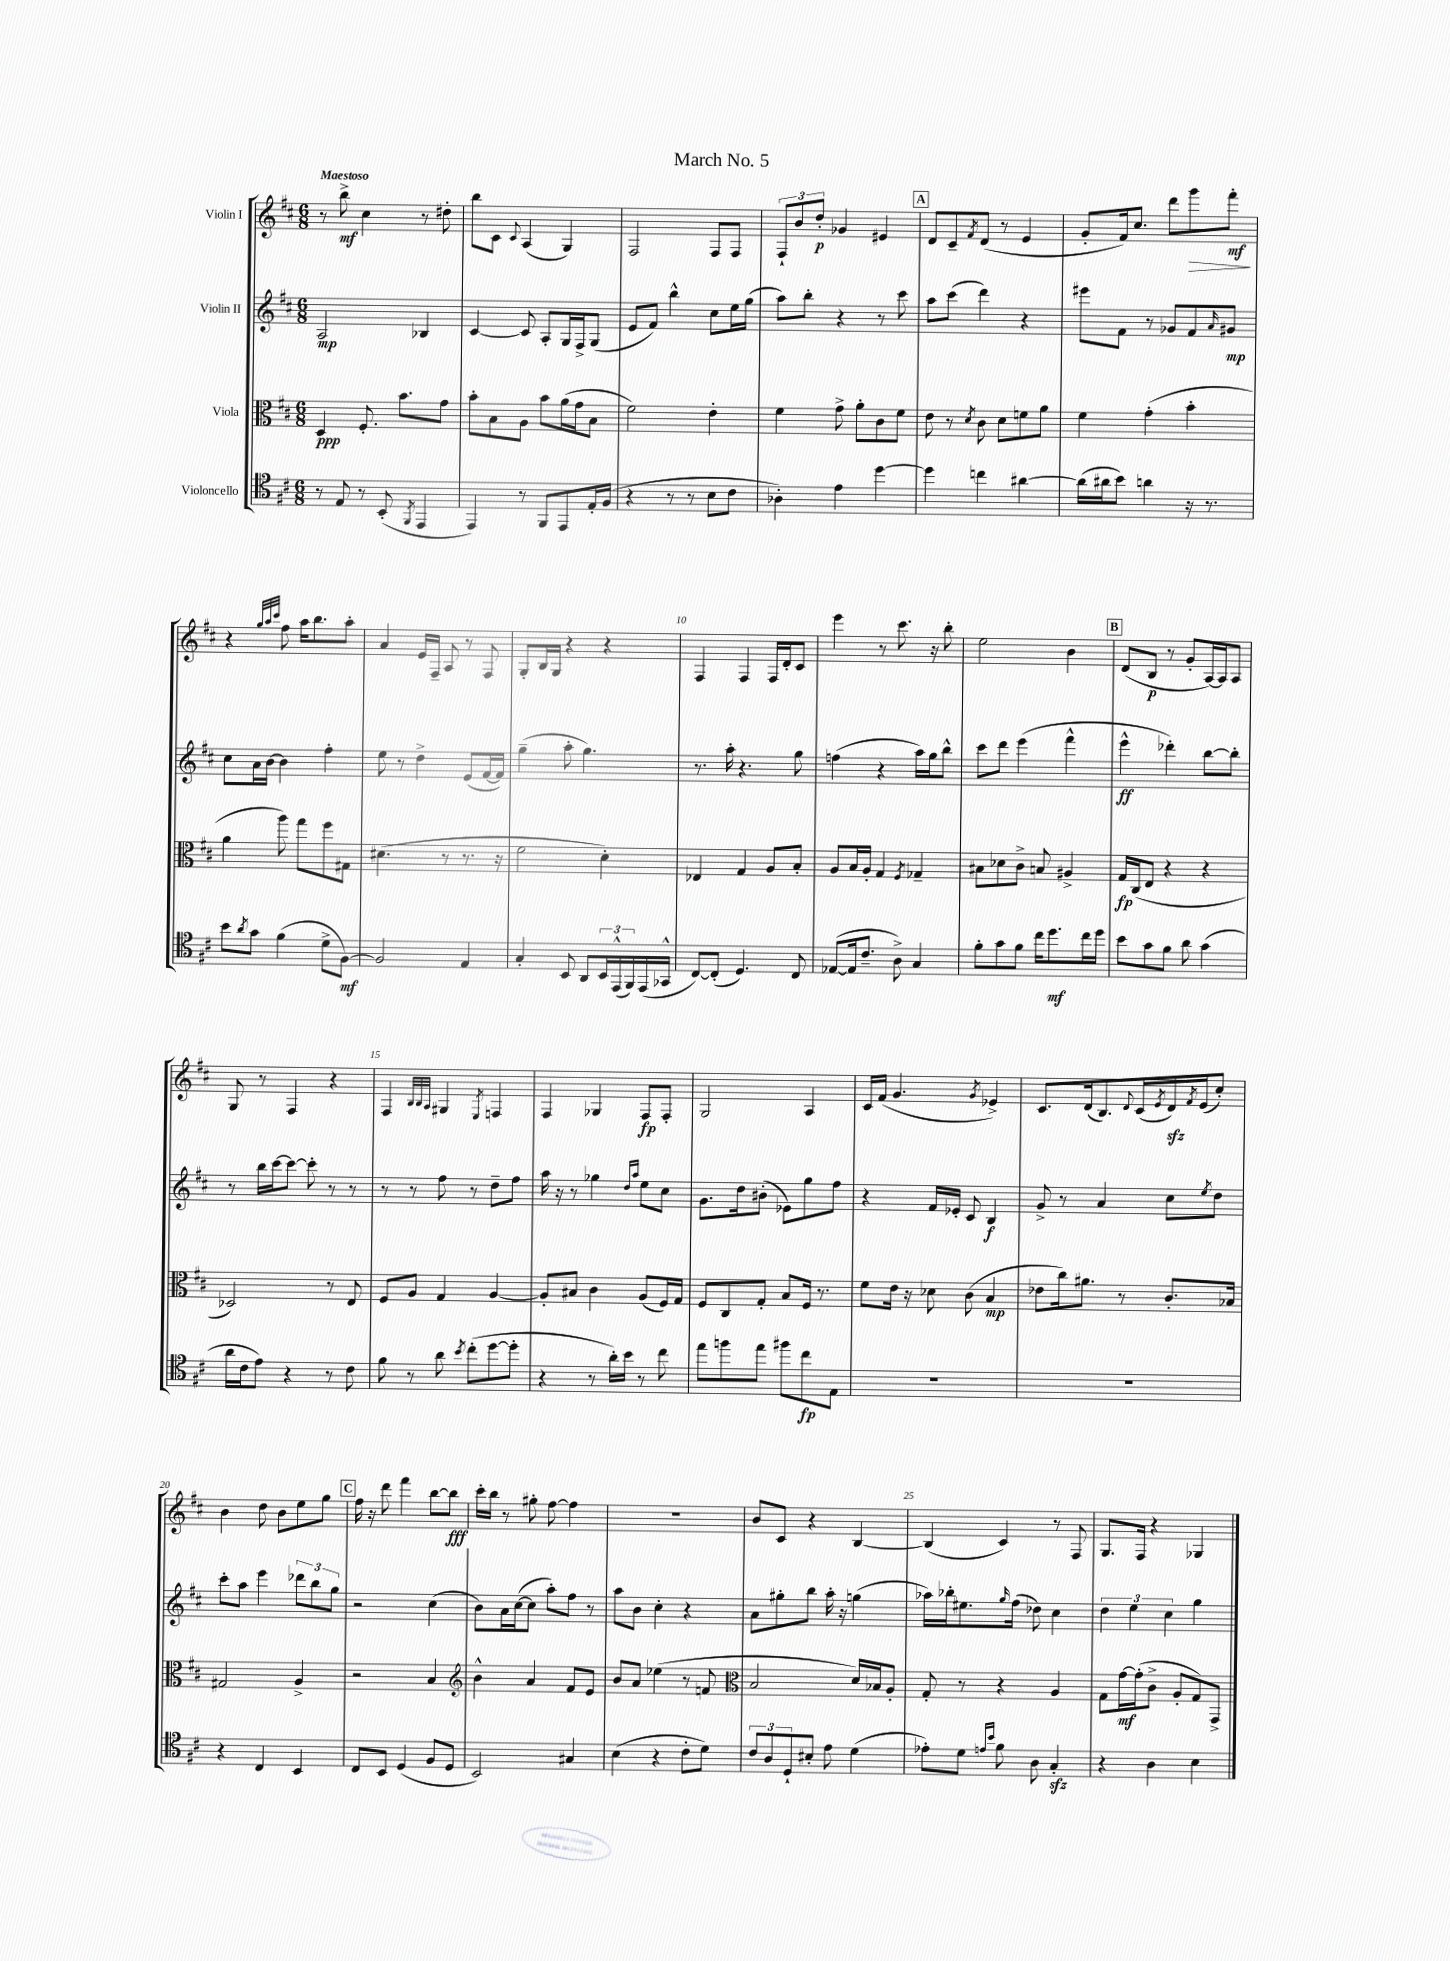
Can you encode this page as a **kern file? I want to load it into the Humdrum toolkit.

**kern	**kern	**kern	**kern
*staff4	*staff3	*staff2	*staff1
*clefC4	*clefC3	*clefG2	*clefG2
*k[f#c#]	*k[f#c#]	*k[f#c#]	*k[f#c#]
*M6/8	*M6/8	*M6/8	*M6/8
8r	4D/	2A/	8r
8E/	.	.	8bb^\
8r	8.F#'/	.	4cc#\
(8BB'/	.	.	.
.	8.b\L	.	.
8qFF#/	.	.	.
4EE/	.	4B-/	8r
.	8g\J	.	8dd#'\
=	=	=	=
4EE/)	8b'\L	[4c#/	8bb\L
.	8B\	.	8c#\J
.	.	.	8qqc#/
8r	8A\J	8c#/]	(4A/
8FF#/L	8b\L	8A'/L	.
8EE/	(16a\L	16G/L	4G/)
.	16g\J	16F#^/J	.
16E'/L	8B\J	(8G/J	.
(16F#/JJ	.	.	.
=	=	=	=
4r	2f#\)	8e/L	2F#/
.	.	8f#/J)	.
8r	.	4bb^^\	.
8r	.	.	.
8B\L	4e'\	8cc#\L	8F#/L
8c#\J	.	16ee\L	8F#/J
.	.	(16gg\JJ	.
=	=	=	=
4A-'\)	4f#\	8aa\L)	12F#`/L
.	.	.	12b/
.	.	8bb'\J	.
.	.	.	12dd'/J
4e\	8g^\	4r	4g-/
.	8a'\L	.	.
[4dd\	8c#\	8r	4e#/
.	8f#\J	8ccc#\	.
=	=	=	=
4dd\]	8e\	8aa\L	8d/L
.	8r	(8ccc#\J	8c#~/
.	8qd/	.	8qf#/
4cc\	8c#\	4ddd\)	(8d/J
.	8d\L	.	8r
[4a#\	8f\	4r	4e/
.	8a\J	.	.
=	=	=	=
(16a#\]LL	4f#\	8eee#\L	8g'/L
16a#\J	.	.	.
8b\J)	.	8f#\J	16f#/k)
.	.	.	8.cc#/J
4a\	(4g'\	8r	.
.	.	8g-/L	8ddd\L
16r	4b'\	8f#/	8ggg\
8.r	.	.	.
.	.	16qqa/	.
.	.	8g#/J	8fff#'\J
=	=	=	=
8b\L	4a\	8cc#\L	4r
8qa/	.	.	.
8g\J	.	16a\L	.
.	.	[16b\JJ	.
.	.	.	32qqgg/LLL
.	.	.	32qqaa/
.	.	.	32qqccc#/JJJ
(4f#\	8aa\)	4b\]	8ff#\
.	8gg\L	.	16aa\LK
.	.	.	8.bb\
8d^\L	8ff#\	4ff#'\	.
[8F#\J)	8G#\J	.	8aa'\J
=	=	=	=
2F#/]	(4.d#\	8ee\	4a/
.	.	8r	.
.	.	4dd^\	16e/LL
.	.	.	16F#~/JJ
.	8r	.	8A/
4E/	8.r	(8e/L	8r
.	.	[16f#/L	8F#/
.	16r	16f#/]JJ)	.
=	=	=	=
4G'/	2f#\	(4gg~\	8G'/L
.	.	.	16B/L
.	.	.	16G/JJ
8BB/	.	8aa'\	4r
8AA/L	.	4.gg\)	.
24BB/L	4d'\)	.	4r
(24EE^^/	.	.	.
24FF#/)	.	.	.
(16EE/	.	.	.
16GG-^^/JJ	.	.	.
=	=	=	=
[8C#/L)	4E-/	8.r	4F#/
(8C#'/]J	.	.	.
.	.	16aa'\	.
4.D/)	4G/	4.r	4F#/
.	8A/L	.	16F#/LL
.	.	.	16d'/J
8C#/	8B'/J	8gg\	8c#/J
=	=	=	=
([8E-/L	8A/L	(4ff\	4eee\
16E-/]k	16B/L	.	.
8.c#~/J	16A'/JJ	.	.
.	4G/	4r	8r
8A^\)	.	.	8.ccc#\
.	8qF#/	.	.
4G/	4G-~/	16aa\LL)	.
.	.	16gg\J	16r
.	.	8bb^^\J	8bb'\
=	=	=	=
8f#'\L	8B#\L	8ccc#\L	2ee\
8g\	8d-\	8ddd\J	.
8f#\J	8c#^\J	(4eee\	.
16cc#\LK	8B/	.	.
8.dd\	.	.	.
.	4A#^/	4fff#^^\	4b\
16cc#\L	.	.	.
16dd\JJ	.	.	.
=	=	=	=
8b\L	16G/LL	4eee^^\	(8d/L
.	(16C#/J	.	.
8g\	8E/J	.	8B/J
8f#\J	4r	4ddd-'\)	8r
8a\	.	.	8g'/L
(4g\	4r	[8bb\L	[16A/L)
.	.	.	16A/]J
.	.	8bb'\]J	8A/J
=	=	=	=
16a\LL	2D-/)	8r	8G/
16c#\J	.	.	.
8e\J)	.	16bb\LL	8r
.	.	[16ccc#\J	.
4r	.	8ccc#\_J	4F#/
.	.	8ccc#'\]	.
8r	8r	8r	4r
8c#\	8E/	8r	.
=	=	=	=
8f#\	8F#/L	8r	4F#/
8r	8A/J	8r	.
.	.	.	32qqB/LLL
.	.	.	32qqB/
.	.	.	32qqA/JJJ
8a\	4G/	8ff#\	4G#/
8qb/	.	.	.
(8cc#'\L	.	8r	.
.	.	.	8qE/
[8dd\	[4A/	8dd~\L	4F/
8dd'\]J	.	8ff#\J	.
=	=	=	=
4r	8A'/]L	16aa\	4F#/
.	.	16r	.
.	8B#/J	8r	.
8r	4c#\	4gg-\	4G-/
16a'\LL)	.	.	.
16b\JJ	.	.	.
.	.	16qqdd/LL	.
.	.	16qqaa/JJ	.
8r	(8A/L	8ee\L	8F#/L
8cc#\	16F#/L)	8cc#\J	8F#'/J
.	16G/JJ	.	.
=	=	=	=
8ee\L	8F#/L	8.g\L	2G/
8ff\	8C#/	.	.
.	.	16dd\k	.
8ee\J	8G'/J	(8b#'\J	.
8ff#\L	8B/L	8e-\L)	.
8cc#\	16F#/Jk	8gg\	4A/
.	8.r	.	.
8E\J	.	8ff#\J	.
=	=	=	=
2.r	8f#\L	4r	16c#/LL
.	.	.	(16f#/JJ
.	16e\Jk	.	4.g/
.	16r	.	.
.	8d-\	16f#/LL	.
.	.	16e-'/JJ	.
.	(8c#\	8c#/	.
.	.	.	8qg/
.	4B/	4B/	4e-^/)
=	=	=	=
2.r	8e-\L	8g^/	8.c#/L
.	16cc#\k)	8r	.
.	8.a#\J	.	(16d/k
.	.	4a/	8.B/)
.	8r	.	.
.	.	.	8qqd/
.	.	.	(16c#/L
.	.	.	8qe/
.	8.c#'/L	8cc#\L	16d/)
.	.	.	8qf#/
.	.	.	(16e/J
.	.	8qee/	.
.	.	8dd\J	8cc#'/J)
.	16B-/Jk	.	.
=	=	=	=
4r	2G#/	8ccc#'\L	4b\
.	.	8aa\J	.
4C#/	.	4eee\	8dd\
.	.	.	8b\L
4BB/	4A^/	12ddd-\L	8ee\
.	.	12bb\	.
.	.	.	8gg\J
.	.	12gg\J	.
=	=	=	=
8C#/L	2r	2r	16ff#\
.	.	.	16r
8BB/J	.	.	8ddd\
(4D/	.	.	4fff#\
8F#/L	4B/	(4cc#\	[8bb\L
8D/J	.	.	8bb\]J
=	=	=	=
*	*clefG2	*	*
2BB/)	4b^^\	8b\L)	16ccc#'\LL
.	.	.	16bb\JJ
.	.	16a\L	8r
.	.	([16cc#\J	.
.	4a/	8cc#\]J	8gg#'\
.	.	8aa'\L)	[8ff#\
4G#/	8f#/L	8ff#\J	4ff#\]
.	8e/J	8r	.
=	=	=	=
(4B\	8b/L	8aa\L	2.r
.	8a/J	8b\J	.
4r	(4ee-\	4cc#'\	.
8c#'\L	8r	4r	.
8d\J)	8f/	.	.
=	=	=	=
*	*clefC3	*	*
12c#/L	2B/	8a\L	8b/L
12A/	.	.	.
.	.	8gg#'\	8c#/J
12D`/	.	.	.
8B#'/J	.	8bb\J	4r
8e\	.	16aa'\	.
.	.	16r	.
(4d\	16d/LL)	(4gg\	[4B/
.	16B-/J	.	.
.	8A'/J	.	.
=	=	=	=
8e-'\L)	8G'/	16aa-\LL)	(4B/]
.	.	16bb-'\J	.
8d\J	8r	8.ee#\	.
16qqe/LL	.	.	.
16qqb/JJ	.	.	.
8f#\	4r	.	4c#/)
.	.	16qqgg/	.
.	.	(16ff#\Jk	.
8A\	.	8dd-\)	.
4G'/	4A/	4cc#\	8r
.	.	.	8F#/
=	=	=	=
4r	8G\L	6dd\	8.G/L
.	[16g\L	.	.
.	.	6ee\	.
.	(16g'\]J	.	16F#/Jk
4A\	8c#^\J	.	4r
.	.	6cc#\	.
.	8A'/L	.	.
4B\	8G/)	4gg\	4G-/
.	8GG^/J	.	.
==	==	==	==
*-	*-	*-	*-
